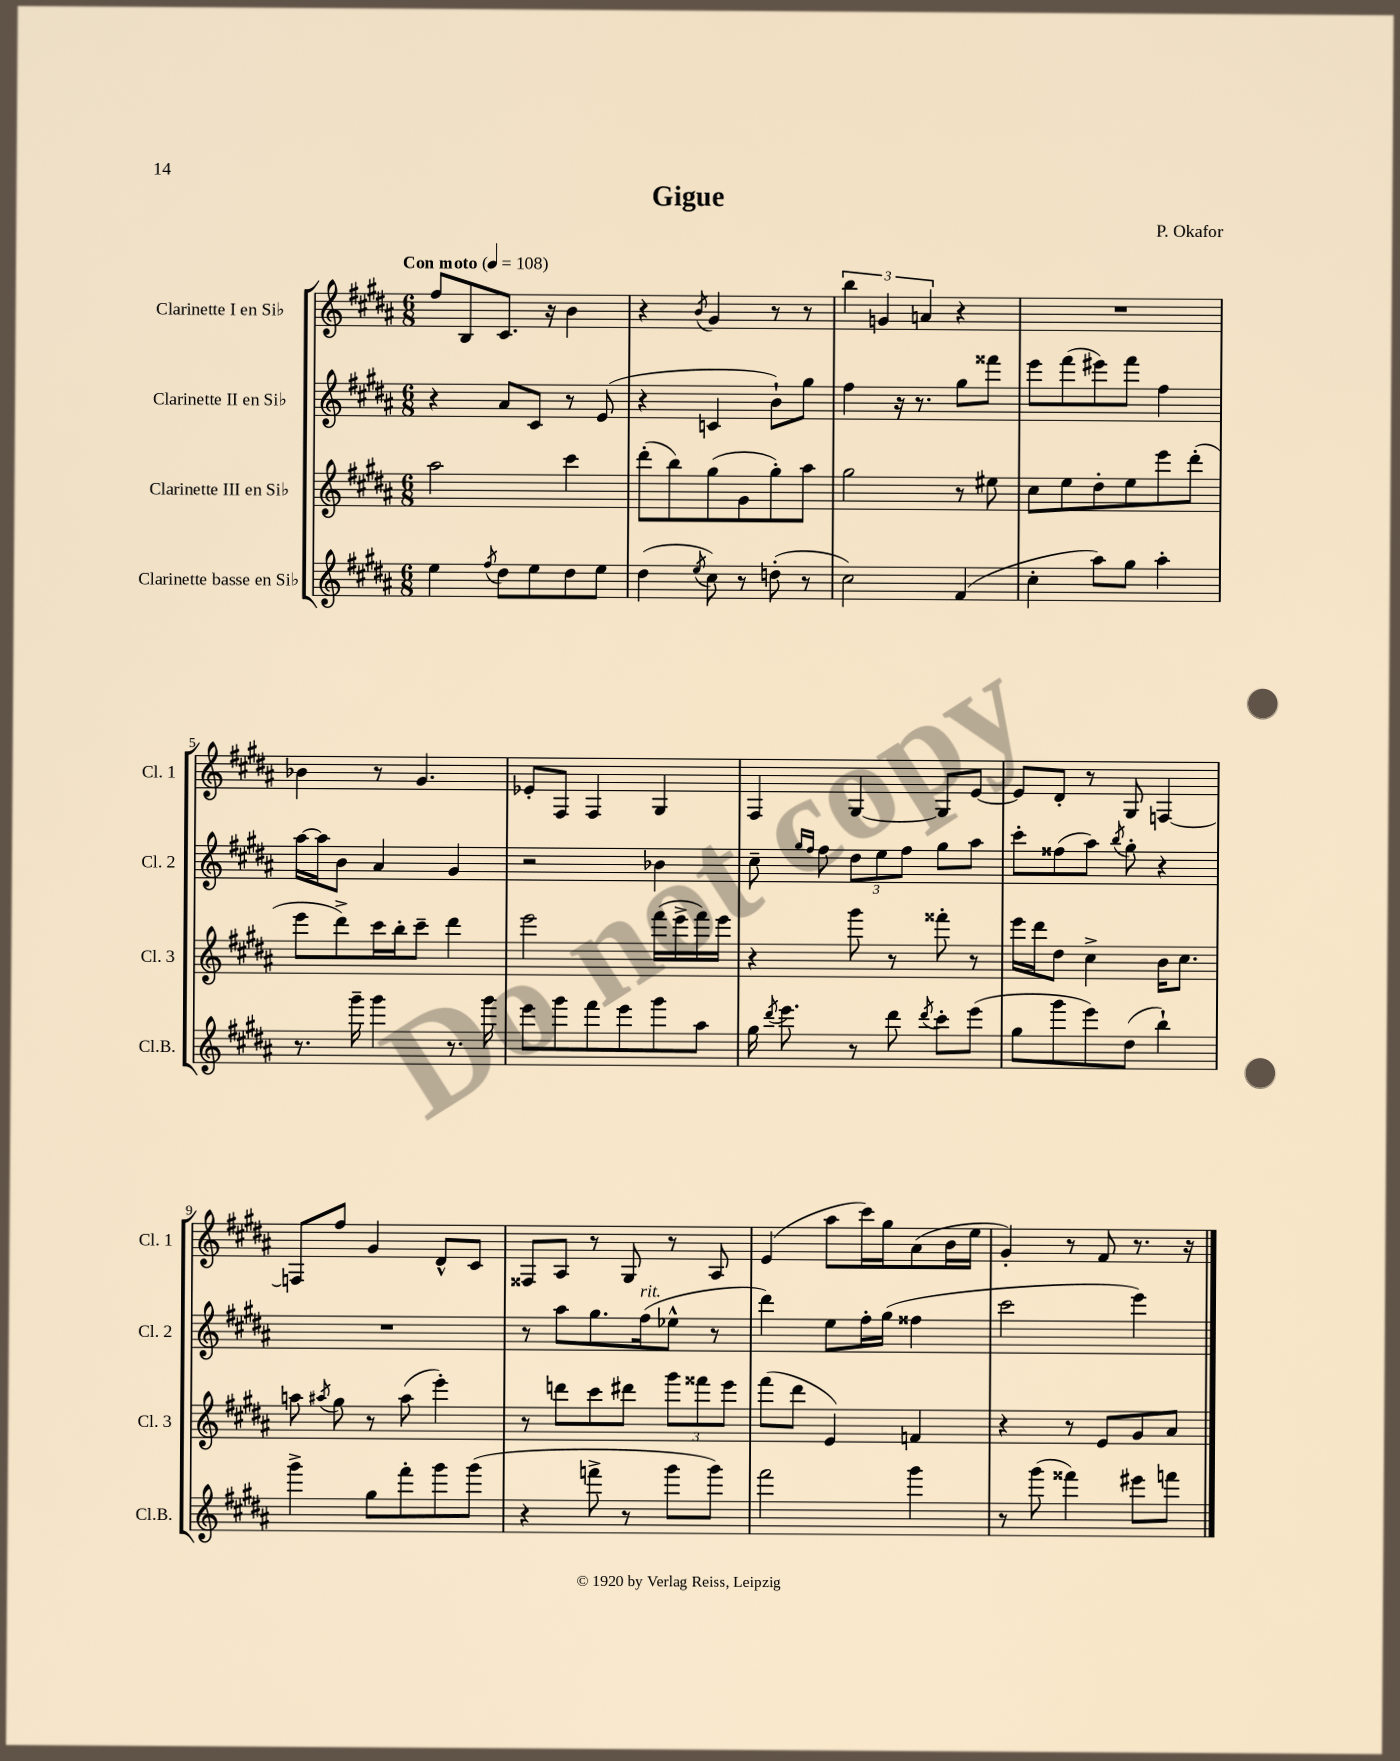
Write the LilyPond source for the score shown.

\header { title = "Gigue" composer = "P. Okafor" }
<<
\new StaffGroup <<
\new Staff = "s0" \with { instrumentName = "Clarinette I en Sib" shortInstrumentName = "Cl. 1" } {
    \clef treble \key b \major \numericTimeSignature \time 6/8 \tempo "Con moto" 4 = 108
    \autoBeamOff fis''8[ b8 cis'8.] r16 b'4 |
    r4 \acciaccatura { b'8 } gis'4 r8 r8 |
    \tuplet 3/2 { b''4 g'4 a'4 } r4 |
    R2. |
    bes'4 r8 gis'4. |
    ees'8[-. fis8] fis4 gis4 |
    fis4 gis4~ gis8[ e'8]~ |
    e'8[ dis'8]-. r8 gis8 f4~ |
    f8[ fis''8] gis'4 dis'8[-^ cis'8] |
    fisis8[ ais8] r8 gis8 r8 ais8 |
    e'4( ais''8[ cis'''16) gis''16 ais'8( b'16 e''16] |
    gis'4-.) r8 fis'8 r8. r16 \bar "|." |
}
\new Staff = "s1" \with { instrumentName = "Clarinette II en Sib" shortInstrumentName = "Cl. 2" } {
    \clef treble \key b \major \numericTimeSignature \time 6/8
    \autoBeamOff r4 ais'8[ cis'8] r8 e'8( |
    r4 c'4 b'8[-!) gis''8] |
    fis''4 r16 r8. gis''8[ fisis'''8] |
    e'''8[ fis'''8( eis'''8) fis'''8] fis''4 |
    ais''16[~ ais''16 b'8] ais'4 gis'4 |
    r2 bes'4 |
    cis''8-- \grace { gis''16[ fis''16] } fis''8 \tuplet 3/2 { dis''8[ e''8 fis''8] } gis''8[ ais''8] |
    cis'''8[-. fisis''8( ais''8]) \acciaccatura { b''8 } gis''8-. r4 |
    R2. |
    r8 ais''8[ gis''8. fis''16^\markup { \italic "rit." }( ees''8]-^ r8 |
    dis'''4) e''8[ fis''16-. gis''16]( fisis''4 |
    cis'''2 e'''4) \bar "|." |
}
\new Staff = "s2" \with { instrumentName = "Clarinette III en Sib" shortInstrumentName = "Cl. 3" } {
    \clef treble \key b \major \numericTimeSignature \time 6/8
    \autoBeamOff ais''2 cis'''4 |
    dis'''8[-.( b''8) gis''8( gis'8 gis''8-.) ais''8] |
    gis''2 r8 eis''8 |
    cis''8[ e''8 dis''8-. e''8 e'''8 dis'''8]-.( |
    e'''8[ dis'''8->) cis'''16 b''16-. cis'''8]-- dis'''4 |
    e'''2 fis'''16[( e'''16-> fis'''16) e'''16] |
    r4 gis'''8 r8 fisis'''8-. r8 |
    e'''16[ dis'''16 dis''8] cis''4-> b'16[ cis''8.] |
    a''8 \acciaccatura { ais''8 } gis''8 r8 ais''8( e'''4-.) |
    r8 d'''8[ cis'''8 dis'''8] \tuplet 3/2 { gis'''8[ fisis'''8 e'''8] } |
    fis'''8[( dis'''8] e'4) f'4 |
    r4 r8 e'8[ gis'8 ais'8] \bar "|." |
}
\new Staff = "s3" \with { instrumentName = "Clarinette basse en Sib" shortInstrumentName = "Cl.B." } {
    \clef treble \key b \major \numericTimeSignature \time 6/8
    \autoBeamOff e''4 \acciaccatura { fis''8 } dis''8[ e''8 dis''8 e''8] |
    dis''4( \acciaccatura { e''8 } cis''8) r8 d''8-.( r8 |
    cis''2) fis'4( |
    cis''4-. ais''8[) gis''8] ais''4-. |
    r8. gis'''16-- gis'''4 r8. gis'''16 |
    e'''8[ gis'''8 fis'''8 e'''8 gis'''8 ais''8] |
    gis''16 \acciaccatura { dis'''8 } e'''8. r8 dis'''8 \acciaccatura { dis'''8 } cis'''8[-. e'''8]( |
    gis''8[ gis'''8 e'''8) dis''8]( b''4-!) |
    gis'''4-> gis''8[ fis'''8-. gis'''8 gis'''8]( |
    r4 f'''8-> r8 gis'''8[ gis'''8]) |
    fis'''2 gis'''4 |
    r8 gis'''8( fisis'''4) eis'''8[ f'''8] \bar "|." |
}
>>
>>
